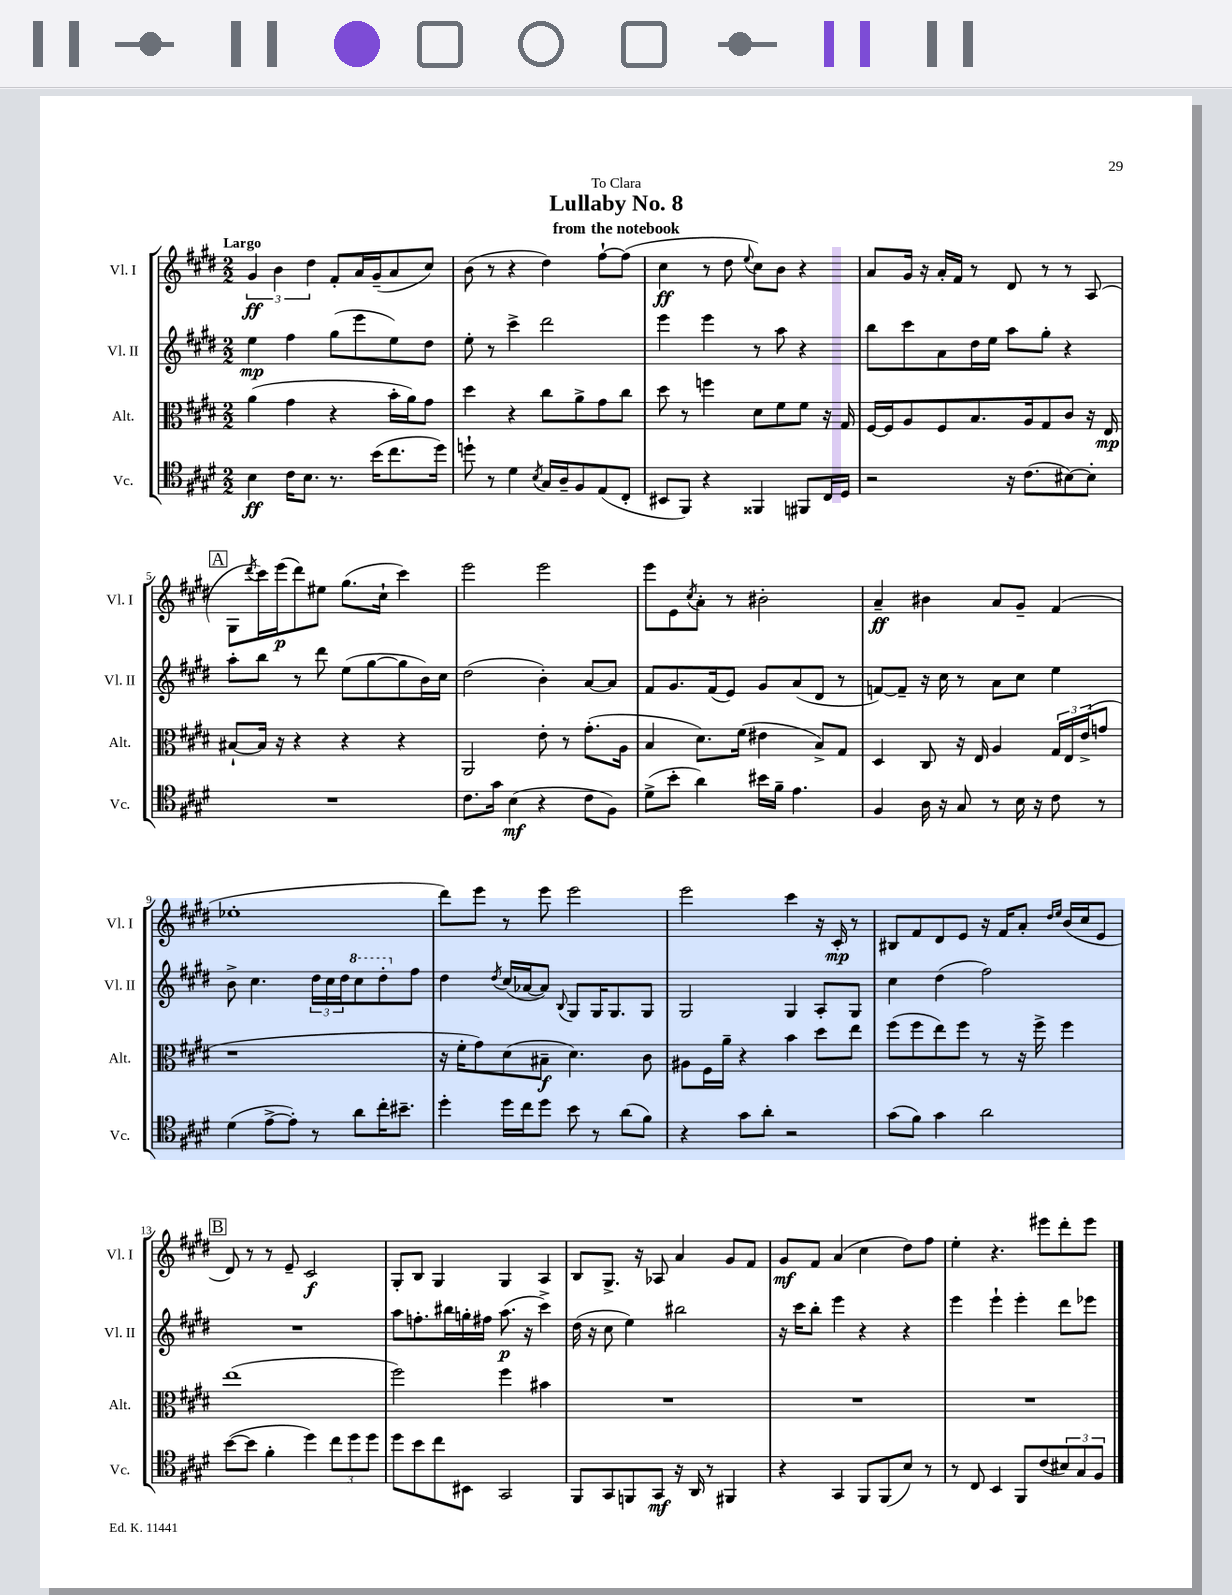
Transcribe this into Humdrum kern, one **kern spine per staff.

**kern	**kern	**kern	**kern
*staff4	*staff3	*staff2	*staff1
*clefC4	*clefC3	*clefG2	*clefG2
*k[f#c#g#d#]	*k[f#c#g#d#]	*k[f#c#g#d#]	*k[f#c#g#d#]
*M2/2	*M2/2	*M2/2	*M2/2
4B	(4a	4ee	6g#
.	.	.	6b
16c#	4g#	4ff#	.
8.B	.	.	.
.	.	.	6dd#
8.r	4r	(8gg#	8f#'
.	.	8eee	16a
(16b	.	.	(16g#~
8.cc#	16b'	8ee)	8a
.	16a)	.	.
.	8g#	8dd#	8cc#)
16dd#)	.	.	.
=	=	=	=
8dd`	4dd#	8ee'	(8b
8r	.	8r	8r
4d#	4r	4ccc#^	4r
8qB	.	.	.
16G#	8cc#	2ddd#	4dd#)
16A~	.	.	.
8F#	8a^	.	.
(8E	8g#	.	[8ff#`
8C#'	8cc#	.	(8ff#]
=	=	=	=
8BB#	8dd#	4eee	4cc#
8FF#)	8r	.	.
4r	4ff	4eee	8r
.	.	.	8dd#
.	.	.	8qqee
4FF##	8d#	8r	8cc#)
.	8f#	8aa	8b
8FF#	8f#	4r	4r
16C#	16r	.	.
16D#	16G#	.	.
=	=	=	=
2r	[16F#	8bb	8a
.	16F#]	.	.
.	8A	8ccc#	16g#
.	.	.	16r
.	8F#	8a	16a'
.	.	.	16f#
.	8.B	16dd#	8r
.	.	16ee	.
16r	.	8aa	8d#
(8.c#	16A	.	.
.	8G#	8gg#'	8r
[8B#)	8c#	4r	8r
8B#']	16r	.	(8A
.	16E	.	.
=	=	=	=
1r	[8B#`	8aa'	8G#
.	.	.	8qddd#
.	16B#]	8bb	16ccc#)
.	16r	.	(16eee
.	4r	8r	8ddd#)
.	.	8ddd#	8ee#
.	4r	(8ee	(8.gg#
.	.	[8gg#	.
.	.	.	16cc#`
.	4r	8gg#]	4ccc#)
.	.	16b)	.
.	.	16cc#	.
=	=	=	=
8.c#	2AA	(2dd#	2eee
16g#	.	.	.
(4B	.	.	.
4r	8e'	4b')	2eee
.	8r	.	.
8c#	(8.g#'	[8a	.
8F#)	.	8a]	.
.	16A	.	.
=	=	=	=
(8d#^	4B	8f#	8eee
8b'	.	8.g#	8e
.	.	.	8qcc#
4a)	8.d#)	.	8a'
.	.	(16f#	.
.	.	8e)	8r
.	(16f#	.	.
16b#	4e#	8g#	2b#'
16f#~	.	.	.
4.e	.	(8a	.
.	8B^)	8d#	.
.	8G#	8r	.
=	=	=	=
4F#	4D#	[8f)	4a~
.	.	8f~]	.
16A	8C#	16r	4b#
16r	.	16cc#	.
8G#	16r	8r	.
.	16E	.	.
8r	4A	8a	8a
16B	.	8cc#	8g#~
16r	.	.	.
8c#	24G#	4ee	(4f#
.	24E	.	.
.	(24e^	.	.
8r	8g	.	.
=	=	=	=
(4d#	1r	8b^	1ee-'
.	.	4.cc#	.
[8e^	.	.	.
8e'])	.	.	.
8r	.	24dd#	.
.	.	24cc#	.
.	.	24dd#	.
8a	.	8ccc#	.
16cc#'	.	8ddd#'	.
8.b#~	.	.	.
.	.	8ff#	.
=	=	=	=
4dd#'	16r	4dd#	8ddd#)
.	16f#'	.	.
.	8g#)	.	8eee
.	.	8qdd#	.
16dd#	(8d#	(16cc#	8r
16cc#	.	[16a-	.
8dd#	8B#~	8a-])	8eee
.	.	8qqB	.
8b	4.d#)	8G#	2eee
8r	.	16G#	.
.	.	8.G#	.
(8a	.	.	.
8f#)	8c#	8G#	.
=	=	=	=
4r	8A#	2G#	2eee
.	16F#	.	.
.	16a~	.	.
8g#	4r	.	.
8a'	.	.	.
2r	4b	4G#	4ccc#
.	8dd#	8A'	16r
.	.	.	16c#'
.	8ee	8G#	8r
=	=	=	=
(8g#	(8ff#	4cc#	8B#
8f#)	8ff#	.	8f#
4g#	8ee)	(4dd#	8d#
.	8ff#	.	8e
2a	8r	2ff#)	16r
.	.	.	16f#
.	16r	.	8a'
.	16ff#^	.	.
.	.	.	16qqdd#
.	.	.	16qqee
.	4ff#	.	(16b
.	.	.	16cc#
.	.	.	8e
=	=	=	=
([8b	(1ee	1r	8d#)
8b]	.	.	8r
4f#'	.	.	8r
.	.	.	8e~
4dd#)	.	.	2c#
12cc#	.	.	.
12dd#	.	.	.
12dd#	.	.	.
=	=	=	=
8dd#	2ff#)	8aa	8G#'
8b	.	8.ff'	8B
8cc#	.	.	4G#
.	.	16bb#	.
8BB#	.	16gg'	.
.	.	16ff#	.
2GG#	4ff#	(8.aa	4G#
.	.	16r	.
.	4b#	4ccc#^)	4A
=	=	=	=
8FF#	1r	(16dd#	8B
.	.	16r	.
8GG#	.	8cc#	8.G#^
8FF	.	4ee)	.
.	.	.	16r
8GG#	.	.	8A-
16r	.	2bb#	4a
16AA	.	.	.
8r	.	.	.
4FF#	.	.	8g#
.	.	.	8f#
=	=	=	=
4r	1r	16r	8g#
.	.	16ccc#	.
.	.	8bb'	8f#
4GG#	.	4eee	(4a
8FF#	.	4r	4cc#
(8FF#	.	.	.
8B)	.	4r	8dd#)
8r	.	.	8ff#
=	=	=	=
8r	1r	4eee	4ee'
8C#	.	.	.
4BB	.	4eee`	4.r
8FF#	.	4eee'	.
(8c#	.	.	8eee#
12B#)	.	8ddd#	8ddd#'
12G#	.	.	.
.	.	8eee-	8eee#
12F#	.	.	.
==	==	==	==
*-	*-	*-	*-
